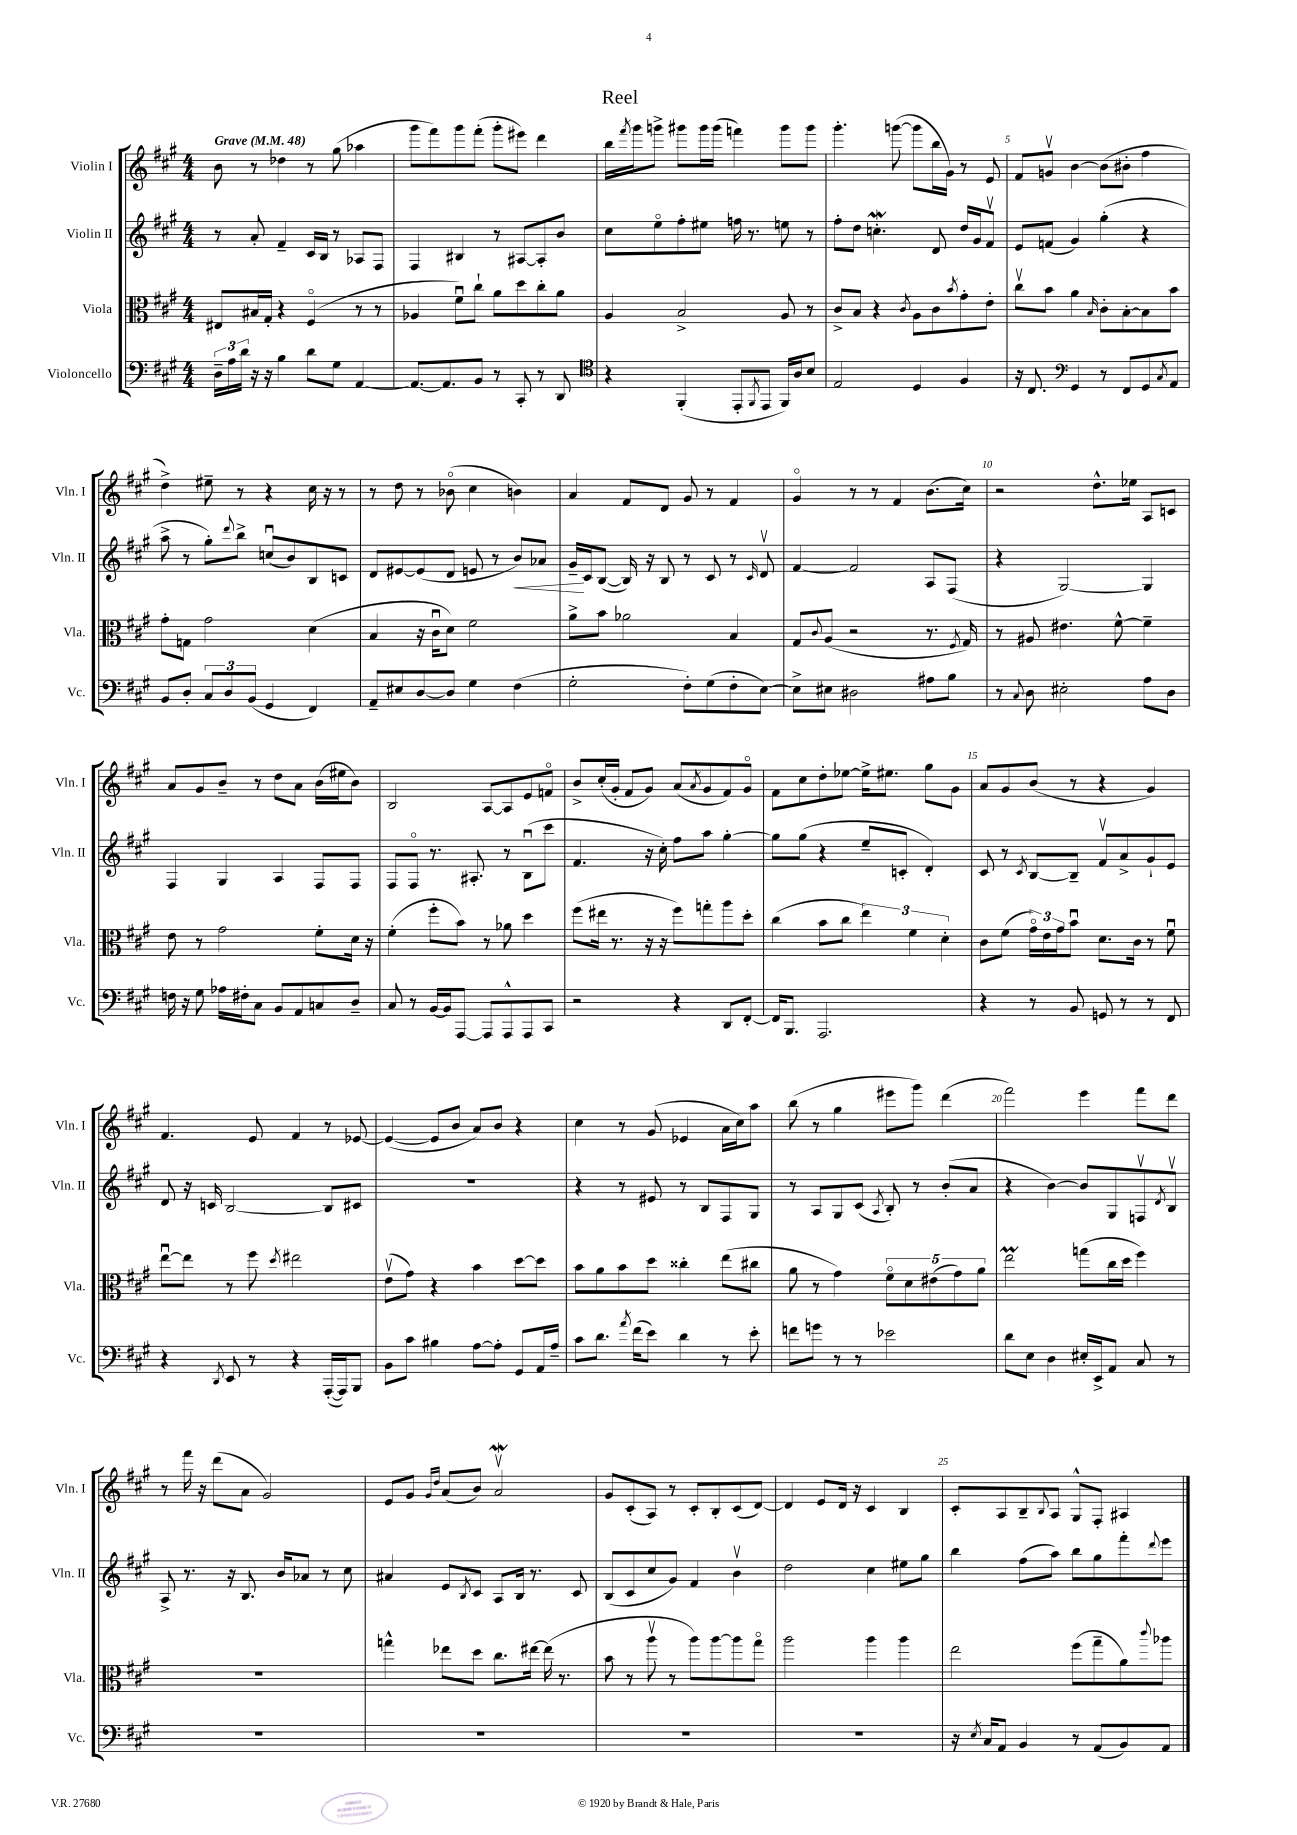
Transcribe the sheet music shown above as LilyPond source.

\header { title = "Reel" }
<<
\new StaffGroup <<
\new Staff = "s0" \with { instrumentName = "Violin I" shortInstrumentName = "Vln. I" } {
    \clef treble \key a \major \numericTimeSignature \time 4/4 \tempo "Grave" 4 = 48
    b'8 r8 des''4 r8 gis''8( aes''4 |
    gis'''8 fis'''8) gis'''8 fis'''8-.( gis'''8-. eis'''8) d'''4 |
    b''16 \acciaccatura { fis'''8 } gis'''16 g'''8-> gis'''8 gis'''16 gis'''16( f'''4) gis'''8 gis'''8 |
    gis'''4.-. g'''8~( g'''8 b''16 gis'16) r8 e'8 |
    fis'8 g'8\upbow b'4~ b'8( bis'8-. fis''4 |
    d''4->) eis''8-- r8 r4 cis''16 r16 r8 |
    r8 d''8 r8 bes'8\flageolet( cis''4 b'4) |
    a'4 fis'8 d'8 gis'8 r8 fis'4 |
    gis'4\flageolet r8 r8 fis'4 b'8.( cis''16) |
    r2 d''8.-^ ees''16 a8 c'8 |
    a'8 gis'8 b'8-- r8 d''8 a'8 b'16( eis''16 b'8) |
    b2 a8~ a8 e'8 f'8\flageolet |
    b'8-> cis''16-.( gis'16-. fis'8 gis'8) a'8( \acciaccatura { a'8 } gis'8 fis'8) gis'8\flageolet |
    fis'8 cis''8 d''8-. ees''8~ ees''16-> eis''8. gis''8 gis'8 |
    a'8 gis'8 b'8( r8 r4 gis'4) |
    fis'4. e'8 fis'4 r8 ees'8~ |
    ees'4~( ees'8 b'8 a'8) b'8 r4 |
    cis''4 r8 gis'8( ees'4 a'16 cis''16) a''8 |
    b''8( r8 gis''4 eis'''8 gis'''8) d'''4( |
    fis'''2) e'''4 fis'''8 d'''8 |
    r8 fis'''16 r16 d'''8( a'8 gis'2) |
    e'8 gis'8 \grace { gis'16 d''16 } a'8( b'8) a'2\upbow\mordent |
    gis'8 cis'8-.( a8) r8 cis'8-. b8-. cis'8( d'8~) |
    d'4 e'8 d'16 r16 cis'4 b4 |
    cis'8-. a8 b8-- \appoggiatura { b8 } a8 gis8-^ fis8-. ais4 \bar "|." |
}
\new Staff = "s1" \with { instrumentName = "Violin II" shortInstrumentName = "Vln. II" } {
    \clef treble \key a \major \numericTimeSignature \time 4/4
    r8 a'8-. fis'4-- cis'16 b16 r8 aes8 fis8 |
    fis4 bis4 r8 ais8~ ais8-. b'8 |
    cis''8 e''8\flageolet fis''8-. eis''8 f''16 r8. e''8 r8 |
    fis''8-. d''8 c''4.-.\mordent d'8 d''16 gis'16 fis'8\upbow |
    e'8 f'8( gis'4) gis''4-.( r4 |
    a''8-> r8 gis''8-.) \appoggiatura { d'''8 } b''8-> c''8\downbow( b'8) b8 c'8 |
    d'8 eis'8~ eis'8( d'8 e'8 r8 b'8\<) aes'8 |
    gis'16--\! cis'16 b8~( b16) r16 b8 r8 cis'8 r8 \grace { cis'16 } d'8\upbow |
    fis'4~ fis'2 a8 fis8( |
    r4 gis2~) gis4 |
    fis4 gis4 a4 fis8 fis8 |
    fis8 fis8\flageolet r8. ais8.-. r8 b8\downbow( cis'''8 |
    fis'4. r16 cis''16-.) fis''8 a''8 gis''4~-. |
    gis''8 gis''8( r4 e''8-- c'8-. d'4-.) |
    cis'8 r8 \acciaccatura { cis'8 } b8~ b8-- fis'8\upbow a'8-> gis'8-! e'8 |
    d'8 r16 c'16 b2~ b8 cis'8 |
    R1 |
    r4 r8 eis'8 r8 b8 fis8 gis8 |
    r8 a8 gis8 cis'8( \acciaccatura { a8 } b8-.) r8 b'8-.( a'8 |
    r4 b'4~) b'8 gis8 f8\upbow \acciaccatura { d'8 } b8\upbow |
    a8-> r8. r16 b8. b'16 aes'8 r8 cis''8 |
    ais'4 e'8 \acciaccatura { b8 } cis'8 a8 b16 r8. cis'8 |
    b8( cis'8 cis''8 gis'8) fis'4 b'4\upbow |
    d''2 cis''4 eis''8 gis''8 |
    b''4 fis''8( a''8) b''8 gis''8 fis'''8-. \appoggiatura { d'''8 } e'''8 \bar "|." |
}
\new Staff = "s2" \with { instrumentName = "Viola" shortInstrumentName = "Vla." } {
    \clef alto \key a \major \numericTimeSignature \time 4/4
    eis8 bis16 gis16-. r4 fis4\flageolet( r8 r8 |
    aes4 fis'8\downbow) cis''8-! a'8 d''8 cis''8-. a'8 |
    a4 b2-> a8 r8 |
    cis'8-> b8 r4 \acciaccatura { cis'8 } a8 cis'8 \acciaccatura { b'8 } gis'8-. e'8-. |
    cis''8\upbow b'8 a'4 \grace { b16 } cis'8-. b8~-. b8 b'8 |
    gis'8-. g8 gis'2 d'4( |
    b4 r16 cis'16\downbow d'8) fis'2 |
    a'8-> b'8 aes'2 b4 |
    gis8 \appoggiatura { cis'8 } a8( r2 r8. \acciaccatura { fis8 } gis16) |
    r8 ais8 eis'4. fis'8~-^ fis'4-- |
    e'8 r8 gis'2 fis'8-. d'16 r16 |
    fis'4-.( fis''8-. b'8) r8 aes'8 d''4 |
    fis''8( eis''16 r8. r16 r16 fis''8) g''8-. a''8 d''8-. |
    cis''4( b'8 cis''8 \tuplet 3/2 { e''4) fis'4 d'4-. } |
    cis'8 fis'8( \tuplet 3/2 { gis'16\flageolet) e'16 gis'16 } b'8\downbow d'8. cis'16 r8 fis'8\downbow |
    e''8~\downbow e''8 r8 fis''8 \acciaccatura { d''8 } eis''2 |
    e'8\upbow( gis'8) r4 b'4 d''8~ d''8 |
    b'8 a'8 b'8 d''8 cisis''4-. e''8( cis''8 |
    a'8 r8 gis'4) \tuplet 5/4 { fis'8\flageolet d'8 eis'8( gis'8) a'8 } |
    e''2\prall g''8( cis''16 d''16 fis''4) |
    R1 |
    g''4-^ ees''8 d''8 cis''8. eis''16~ eis''16( r8. |
    b'8 r8 a''8\upbow r8 a''8) a''8~ a''8 gis''8\flageolet |
    a''2 a''4 a''4 |
    e''2 fis''8( gis''8-- a'8) \appoggiatura { cis'''8 } aes''8 \bar "|." |
}
\new Staff = "s3" \with { instrumentName = "Violoncello" shortInstrumentName = "Vc." } {
    \clef bass \key a \major \numericTimeSignature \time 4/4
    \tuplet 3/2 { d16-- a16 d'16 } r16 r16 b4 d'8 gis8 a,4~ |
    a,8.~ a,8. b,8 r8 cis,8-. r8 d,8 |
    \clef tenor r4 fis,4-.( e,8-. \acciaccatura { fis,8 } e,8 fis,16) a16 b8 |
    e2 d4 fis4 |
    r16 cis8. \clef bass gis,4 r8 fis,8 gis,8 \acciaccatura { cis8 } a,8 |
    b,8 d8-. \tuplet 3/2 { cis8 d8 b,8( } gis,4 fis,4) |
    a,8-- eis8 d8~ d8 gis4 fis4( |
    gis2-. fis8-.) gis8( fis8-. e8~) |
    e8-> eis8 dis2 ais8 b8 |
    r8 \appoggiatura { cis8 } d8 eis2-. a8 d8 |
    f16 r16 gis8 aes16 fis16-. cis8 b,8 a,8 c8 d8-- |
    cis8 r8 b,16~ b,16 a,,8~ a,,8 a,,8-^ a,,8 cis,8 |
    r2 r4 d,8 fis,8~-. |
    fis,16 b,,8. a,,2. |
    r4 r8 b,8 g,8 r8 r8 fis,8 |
    r4 \acciaccatura { d,8 } e,8 r8 r4 a,,16~-.( a,,16) b,,8 |
    b,8 cis'8 bis4 a8~ a8-. gis,8 a,16 a16-- |
    cis'8 d'8. \acciaccatura { a'8 } fis'16( e'8) d'4 r8 e'8-. |
    f'8 g'8 r8 r8 ees'2 |
    d'8 e8 d4 eis16-. e,16-> a,8 cis8 r8 |
    R1 |
    R1 |
    R1 |
    R1 |
    r16 \acciaccatura { e8 } cis16 a,8 b,4 r8 a,8( b,8) a,8 \bar "|." |
}
>>
>>
\layout { \context { \Score \override BarNumber.break-visibility = ##(#f #t #t) barNumberVisibility = #(every-nth-bar-number-visible 5) } }
